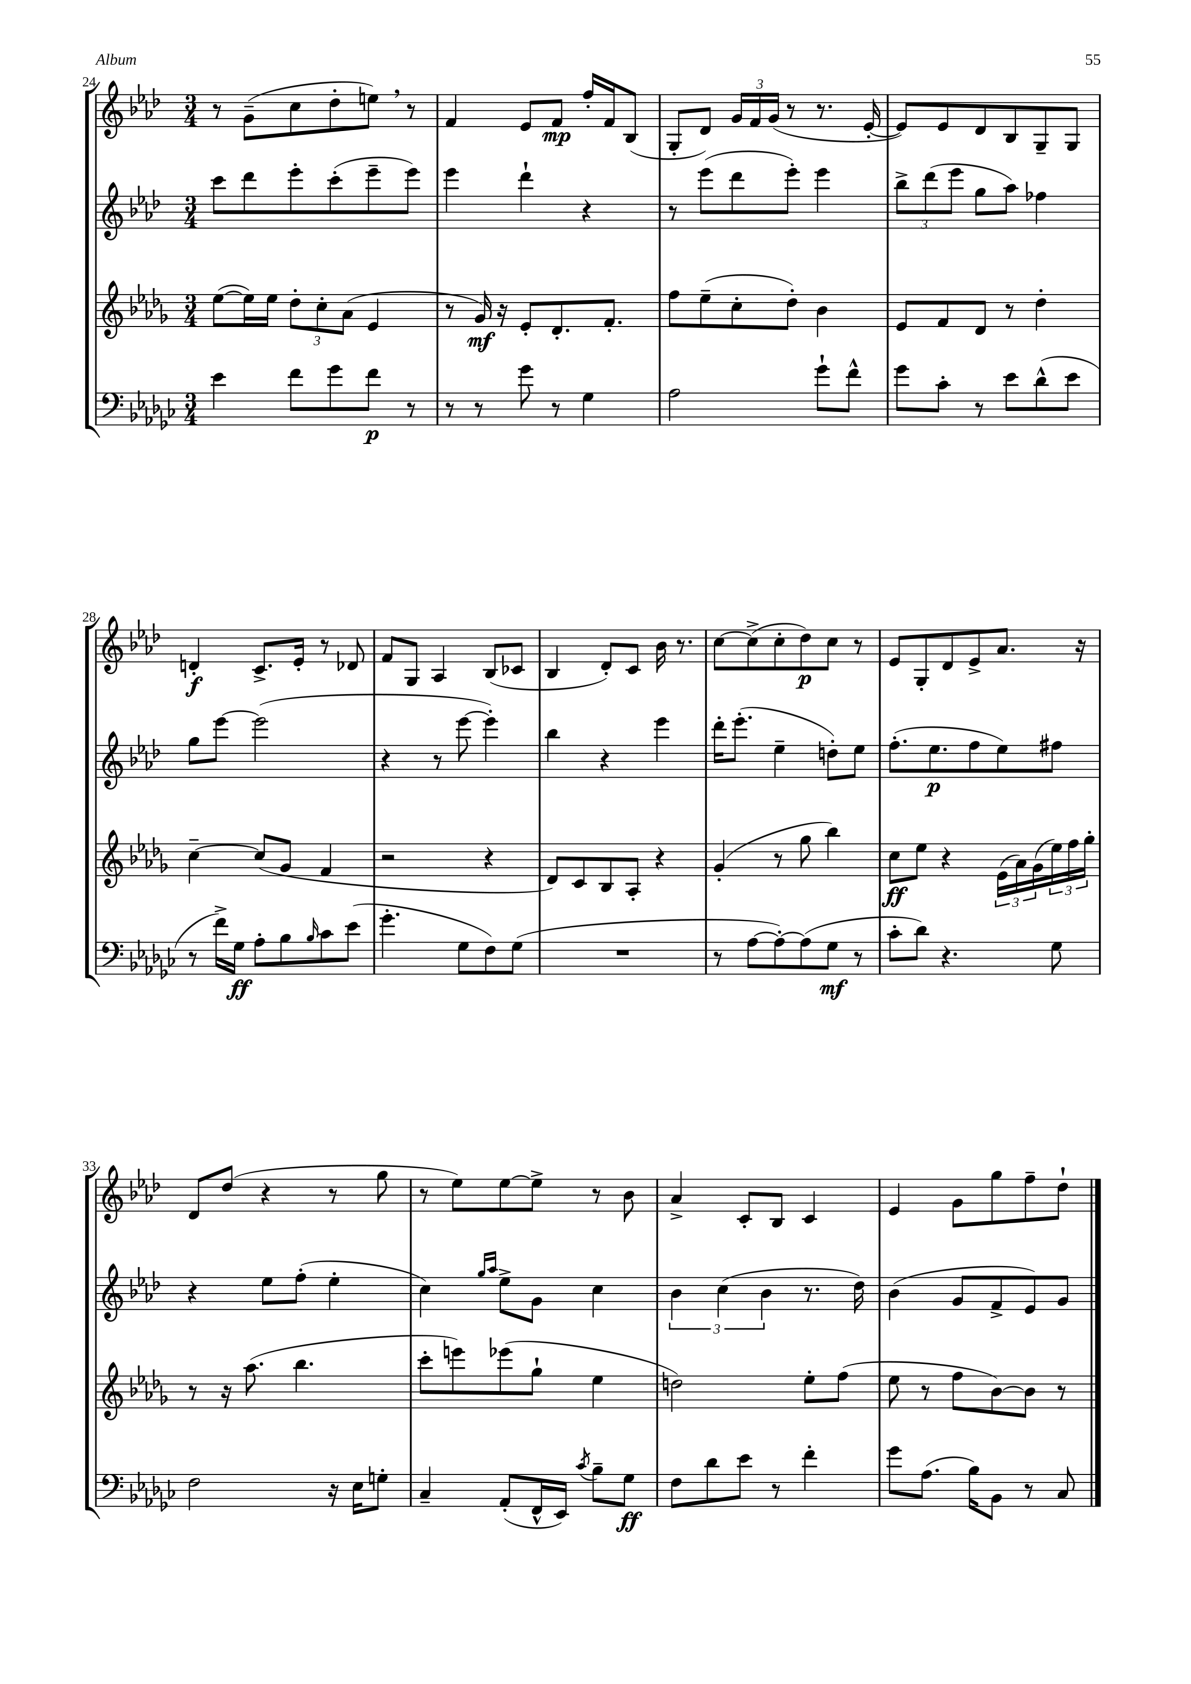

**kern	**kern	**kern	**kern
*staff4	*staff3	*staff2	*staff1
*clefF4	*clefG2	*clefG2	*clefG2
*k[b-e-a-d-g-c-]	*k[b-e-a-d-g-]	*k[b-e-a-d-]	*k[b-e-a-d-]
*M3/4	*M3/4	*M3/4	*M3/4
4e-\	([8ee-\L	8ccc\L	8r
.	16ee-\]L)	8ddd-\	(8g~\L
.	16ee-\JJ	.	.
8f\L	12dd-'\L	8eee-'\	8cc\
.	12cc'\	.	.
8g-\	.	(8ccc'\	8dd-'\
.	(12a-\J	.	.
8f\J	4e-/	8eee-~\	8ee\J)
8r	.	8eee-\J)	8r
=	=	=	=
8r	8r	4eee-\	4f/
8r	16g-/)	.	.
.	16r	.	.
8g-\	8e-'/L	4ddd-`\	8e-/L
8r	8.d-'/	.	8f/J
4G-\	.	4r	16ff'/LL
.	8.f'/J	.	16f/J
.	.	.	(8B-/J
=	=	=	=
2A-\	8ff\L	8r	8G'/L
.	(8ee-~\	(8eee-\L	8d-/J)
.	8cc'\	8ddd-\	24g/LL
.	.	.	24f/
.	.	.	(24g/JJ
.	8dd-'\J)	8eee-'\J)	8r
8g-`\L	4b-\	4eee-\	8.r
8f^^\J	.	.	.
.	.	.	[16e-'/
=	=	=	=
8g-\L	8e-/L	12bb-^\L	8e-/]L)
.	.	(12ddd-\	.
8c-'\J	8f/	.	8e-/
.	.	12eee-\J	.
8r	8d-/J	8gg\L	8d-/
8e-\L	8r	8aa-\J)	8B-/
(8d-^^\	4dd-'\	4ff-\	8G~/
8e-\J	.	.	8G/J
=	=	=	=
8r	[4cc~\	8gg\L	4d'/
16f^\LL)	.	[8eee-\J	.
16G-\JJ	.	.	.
8A-'\L	(8cc/]L	(2eee-\]	8.c^/L
8B-\	8g-/J	.	.
.	.	.	16e-'/Jk
16qqB-/	.	.	.
8c-\	4f/	.	8r
(8e-\J	.	.	8d-/
=	=	=	=
4.g-'\	2r	4r	8f/L
.	.	.	8G/J
.	.	8r	4A-/
8G-\L	.	[8eee-\	.
8F\)	4r	4eee-'\])	(8B-/L
(8G-\J	.	.	8c-/J
=	=	=	=
2.r	8d-/L)	4bb-\	4B-/
.	8c/	.	.
.	8B-/	4r	8d-'/L)
.	8A-'/J	.	8c/J
.	4r	4eee-\	16b-\
.	.	.	8.r
=	=	=	=
8r	(4g-'/	16ddd-'\LK	[8cc\L
.	.	(8.eee-'\J	.
[8A-\L	.	.	(8cc^\]
8A-'\_)	8r	4ee-~\	8cc'\
(8A-\]	8gg-\	.	8dd-\)
8G-\J	4bb-\)	8dd'\L)	8cc\J
8r	.	8ee-\J	8r
=	=	=	=
8c-'\L	8cc\L	(8.ff'\L	8e-/L
8d-\J)	8ee-\J	.	8G'/
.	.	8.ee-\	.
4.r	4r	.	8d-/
.	.	8ff\	8e-^/
.	(24e-\LL	8ee-\)	8.a-/J
.	24a-\)	.	.
.	(24g-\	.	.
8G-\	24ee-\)	8ff#\J	.
.	24ff\	.	.
.	.	.	16r
.	24gg-'\JJ	.	.
=	=	=	=
2F\	8r	4r	8d-/L
.	16r	.	(8dd-/J
.	(8.aa-\	.	.
.	.	8ee-\L	4r
.	4.bb-\	(8ff'\J	.
16r	.	4ee-'\	8r
16E-\LK	.	.	.
8G'\J	.	.	8gg\
=	=	=	=
4C-~/	8ccc'\L	4cc\)	8r
.	8eee\)	.	8ee-\L)
.	.	16qqgg/LL	.
.	.	16qqaa-/JJ	.
(8AA-'/L	(8eee-\	8ee-^\L	[8ee-\
16FF^^/L	8gg-`\J	8g\J	8ee-^\]J
16EE-/JJ)	.	.	.
8qc-/	.	.	.
8B-~\L	4ee-\	4cc\	8r
8G-\J	.	.	8b-\
=	=	=	=
8F\L	2dd\)	6b-\	4a-^/
8d-\	.	.	.
.	.	(6cc\	.
8e-\J	.	.	8c'/L
.	.	6b-\	.
8r	.	.	8B-/J
4f'\	8ee-'\L	8.r	4c/
.	(8ff\J	.	.
.	.	16dd-\)	.
=	=	=	=
8g-\L	8ee-\	(4b-\	4e-/
(8.A-\J	8r	.	.
.	8ff\L	8g/L	8g\L
16B-\LK)	.	.	.
8BB-\J	[8b-\)	8f^/	8gg\
8r	8b-\]J	8e-/)	8ff~\
8C-/	8r	8g/J	8dd-`\J
==	==	==	==
*-	*-	*-	*-
